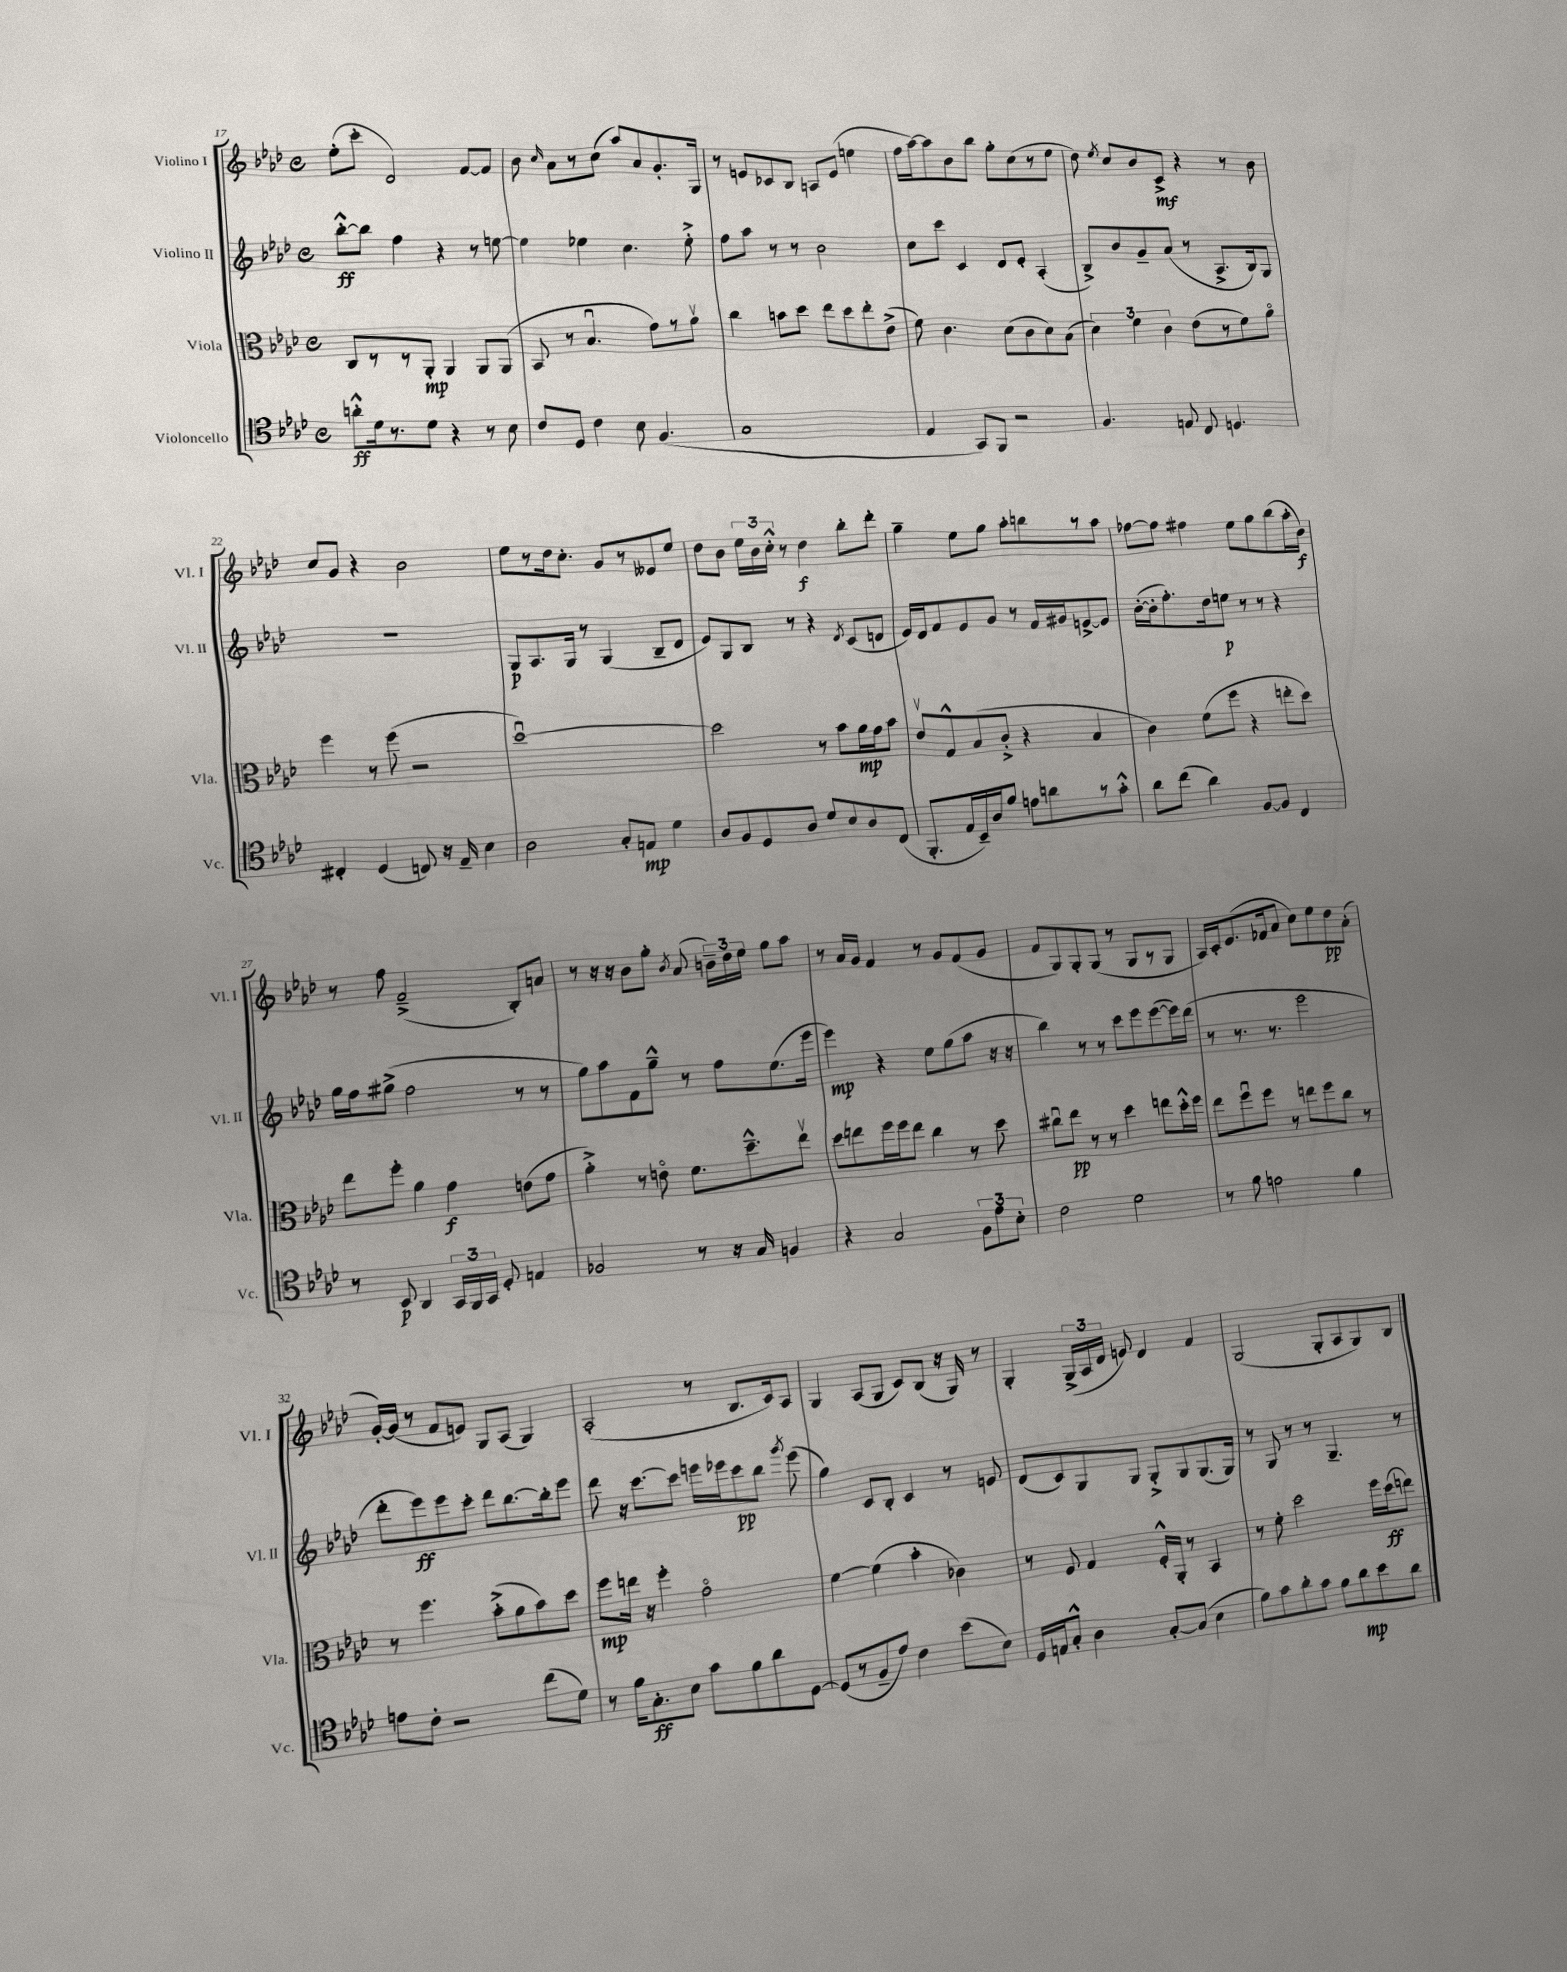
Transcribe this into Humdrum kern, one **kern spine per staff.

**kern	**kern	**kern	**kern
*staff4	*staff3	*staff2	*staff1
*clefC4	*clefC3	*clefG2	*clefG2
*k[b-e-a-d-]	*k[b-e-a-d-]	*k[b-e-a-d-]	*k[b-e-a-d-]
*M4/4	*M4/4	*M4/4	*M4/4
*met(c)	*met(c)	*met(c)	*met(c)
8a'^^	8C	[8bb-'^^	(8ee-'
16d-	8r	8bb-]	8ccc'
8.r	.	.	.
.	8r	4ff	2d-)
8d-	8AA-'	.	.
4r	4AA-	4r	.
8r	8AA-	8r	[8f
8B-	(8AA-	[8ee	8f]
=	=	=	=
8c	8BB-	4ee]	8b-
.	.	.	16qqcc
8D-	8r	.	8a-
4c	4.B-u	4ee-	8r
.	.	.	(8cc
8B-	.	4.cc	8aa-)
(4.F	8g)	.	8a-
.	8r	.	8.g'
.	8a-v	8ee-'^	.
.	.	.	16G
=	=	=	=
1G	4cc	8ff	8r
.	.	8aa-	8e
.	8b	8r	8c-
.	8dd-	8r	8B-
.	8ee-	2b-	8A
.	8dd-	.	(8e
.	8ee-'	.	4ee
.	(8e-^	.	.
=	=	=	=
4E-	8f)	8cc	16ff
.	.	.	[16aa-)
.	4.c	8ccc	8aa-]
8GG)	.	4c	8b-
8FF	.	.	8bb-
2r	(8d-	8d-	8gg'
.	8c	8e-'	(8cc
.	8d-)	(4A-'	8r
.	(8B-	.	8ee-
=	=	=	=
4.F	6d-)	8B-^)	8dd-)
.	.	.	8qee-
.	.	8b-	8cc
.	6f	.	.
.	.	8g~	8b-
.	6c	.	.
8E	.	(8a-	8c^
8C	(8e-	8r	4r
4.D	8r	8.A-^	.
.	8f)	.	8r
.	.	16B-)	.
.	8a-o	8G	8b-
=	=	=	=
4C#'	4ff	1r	8cc
.	.	.	8g
(4D-	8r	.	4r
.	(8ff	.	.
8C)	2r	.	2b-
16r	.	.	.
16E-~	.	.	.
4B-	.	.	.
=	=	=	=
2A-	[1dd-u)	8G	8ee-
.	.	8.A-	8r
.	.	.	16dd-
.	.	16G	8.cc'
.	.	8r	.
8G'	.	(4G	8g
8E	.	.	8r
4d-	.	8B-~	8e--
.	.	8d-	8ee-
=	=	=	=
8A-	2dd-]	8e-)	8dd-
8F	.	8G	8b-
8D-	.	8B-	24ee-
.	.	.	24b-
.	.	.	24cc'^^
8A-	.	8r	8r
8d-	8r	4r	4dd-
8B-	8b-	.	.
.	.	8qd-	.
8A-	16a-	(8c	8bb-'
.	16g	.	.
(8C	8b-	8d	8ddd-'
=	=	=	=
8.FF'	8e-v	16e-)	4gg~
.	.	16d-	.
.	8G^^	8f	.
16E-	.	.	.
16BB-~)	(8B-	8e-	8ee-
16A-	.	.	.
8f	8c'^	8g	8gg
8e	4r	8r	8aa-'
8a	.	16f	8bb
.	.	16g#	.
8r	4B-	[8e^	8r
8g'^^	.	8e]	8aa-
=	=	=	=
8a-	4c)	([16b-'	[8ff-
.	.	16b-']	.
(8cc	.	8.ff')	8ff-]
4a-)	(8f	.	4ff#
.	.	16dd-	.
.	8ff	8ee	.
[8F	4r	8r	8ee-
8F]	.	8r	8gg
4C	8ee'	4r	(8bb-
.	8dd-)	.	16aa-'
.	.	.	16b-)
=	=	=	=
8r	8ee-	16gg	8r
.	.	16ff	.
8BB-	8ff'	(8gg#^	8ff
4AA-	4a-	2ff	(2f~^
24GG	4g	.	.
24FF	.	.	.
24GG	.	.	.
8D-'	.	.	.
4E	(8e	8r	8B-')
.	8g	8r	8a
=	=	=	=
2F-	4a-'^)	8gg)	8r
.	.	8aa-	16r
.	.	.	16r
.	8r	8f	8b-
.	8eo	8gg~^^	8gg'
.	.	.	8qb-
8r	8.f	8r	(8a-
16r	.	8ff	24b~)
.	.	.	24dd-
16G	8.dd-~^^	.	.
.	.	.	24ee-
4F	.	(8.ee-	8gg
.	8ee-v	.	8aa-
.	.	16eee-	.
=	=	=	=
4r	8dd-	4eee-)	8r
.	8ee	.	16a-
.	.	.	16g
2G	16ff	4r	4f
.	16ff	.	.
.	8ee	.	.
.	4cc	8ee-	8r
.	.	(8gg	8g
12F	8r	8aa-	(8f
12e-	.	.	.
.	8dd-	16r	8g
12B-'	.	.	.
.	.	16r	.
=	=	=	=
2c	8cc#u	4bb-)	8f
.	8ee-	.	8G)
.	8r	8r	8G'
.	8r	8r	(8G
2d-	4dd-	8ccc	8r
.	.	8eee-	8G
.	8ee	([8eee-	8r
.	16dd-'^^	16eee-])	8G
.	16ff	(16ddd-	.
=	=	=	=
8r	8ee-	8r	16A-)
.	.	.	16c'
8f	8ffu	8.r	(8.e-
2e	8ff	.	.
.	.	8.r	16f-
.	8r	.	8a-
.	8ee	2eee-	8cc)
.	8ff	.	8ee-
4f	8cc	.	8dd-
.	8r	.	(8a-'
=	=	=	=
8e	8r	8ddd-'	[16g')
.	.	.	(16g]
8c'	4.ff	8eee-)	8r
2r	.	8eee-	8f
.	.	8ccc'	8e)
.	(8b-'^	8ddd-	8G
.	8a-	[8.bb-	(8A-
(8cc	8b-)	.	4G)
.	.	16bb-']	.
8d-)	8dd-	8eee-	.
=	=	=	=
8r	8ff	8ddd-	(2A-'
16f	16ee	16r	.
8.G'	16r	[8.ccc	.
.	4ff'	.	.
8B-	.	8ccc]	.
8g	2go	16eee	8r
.	.	16eee-	.
8f	.	8ccc	8.B-
8a-	.	8bb-	.
.	.	.	16c)
.	.	8qggg	.
[8D-	.	(8eee-	8A-
=	=	=	=
(8D-]	[4f	4gg)	4G
8r	.	.	.
8F~	(4f]	8c	(8A-
8e-)	.	8B-'	8G
4c	4b-'	4c	8c)
.	.	.	(8B-
(8b-	4c-)	8r	16r
.	.	.	16G)
8B-)	.	8e	8r
=	=	=	=
16D-	8r	(8d-	4G'
16E	.	.	.
8G'^^	8F	8c)	.
4A-	4G	8G	(24G^
.	.	.	24A-
.	.	.	24d-
.	.	8G	8e)
[8G'	16F'^^	8G'^	4d-
.	16AA-'	.	.
(8G]	8r	8G	.
4B-	4BB-	(8.G	4f
.	.	16G)	.
=	=	=	=
8f)	8r	8r	(2G
8g	8f'	8G	.
8a-'	2dd-	8r	.
8g	.	8r	.
8f	.	4.G~	8G'
8a-	.	.	8A-
8b-	16ff	.	8G)
.	(16dd-	.	.
8a-	8ee)	8r	8B-
==	==	==	==
*-	*-	*-	*-
